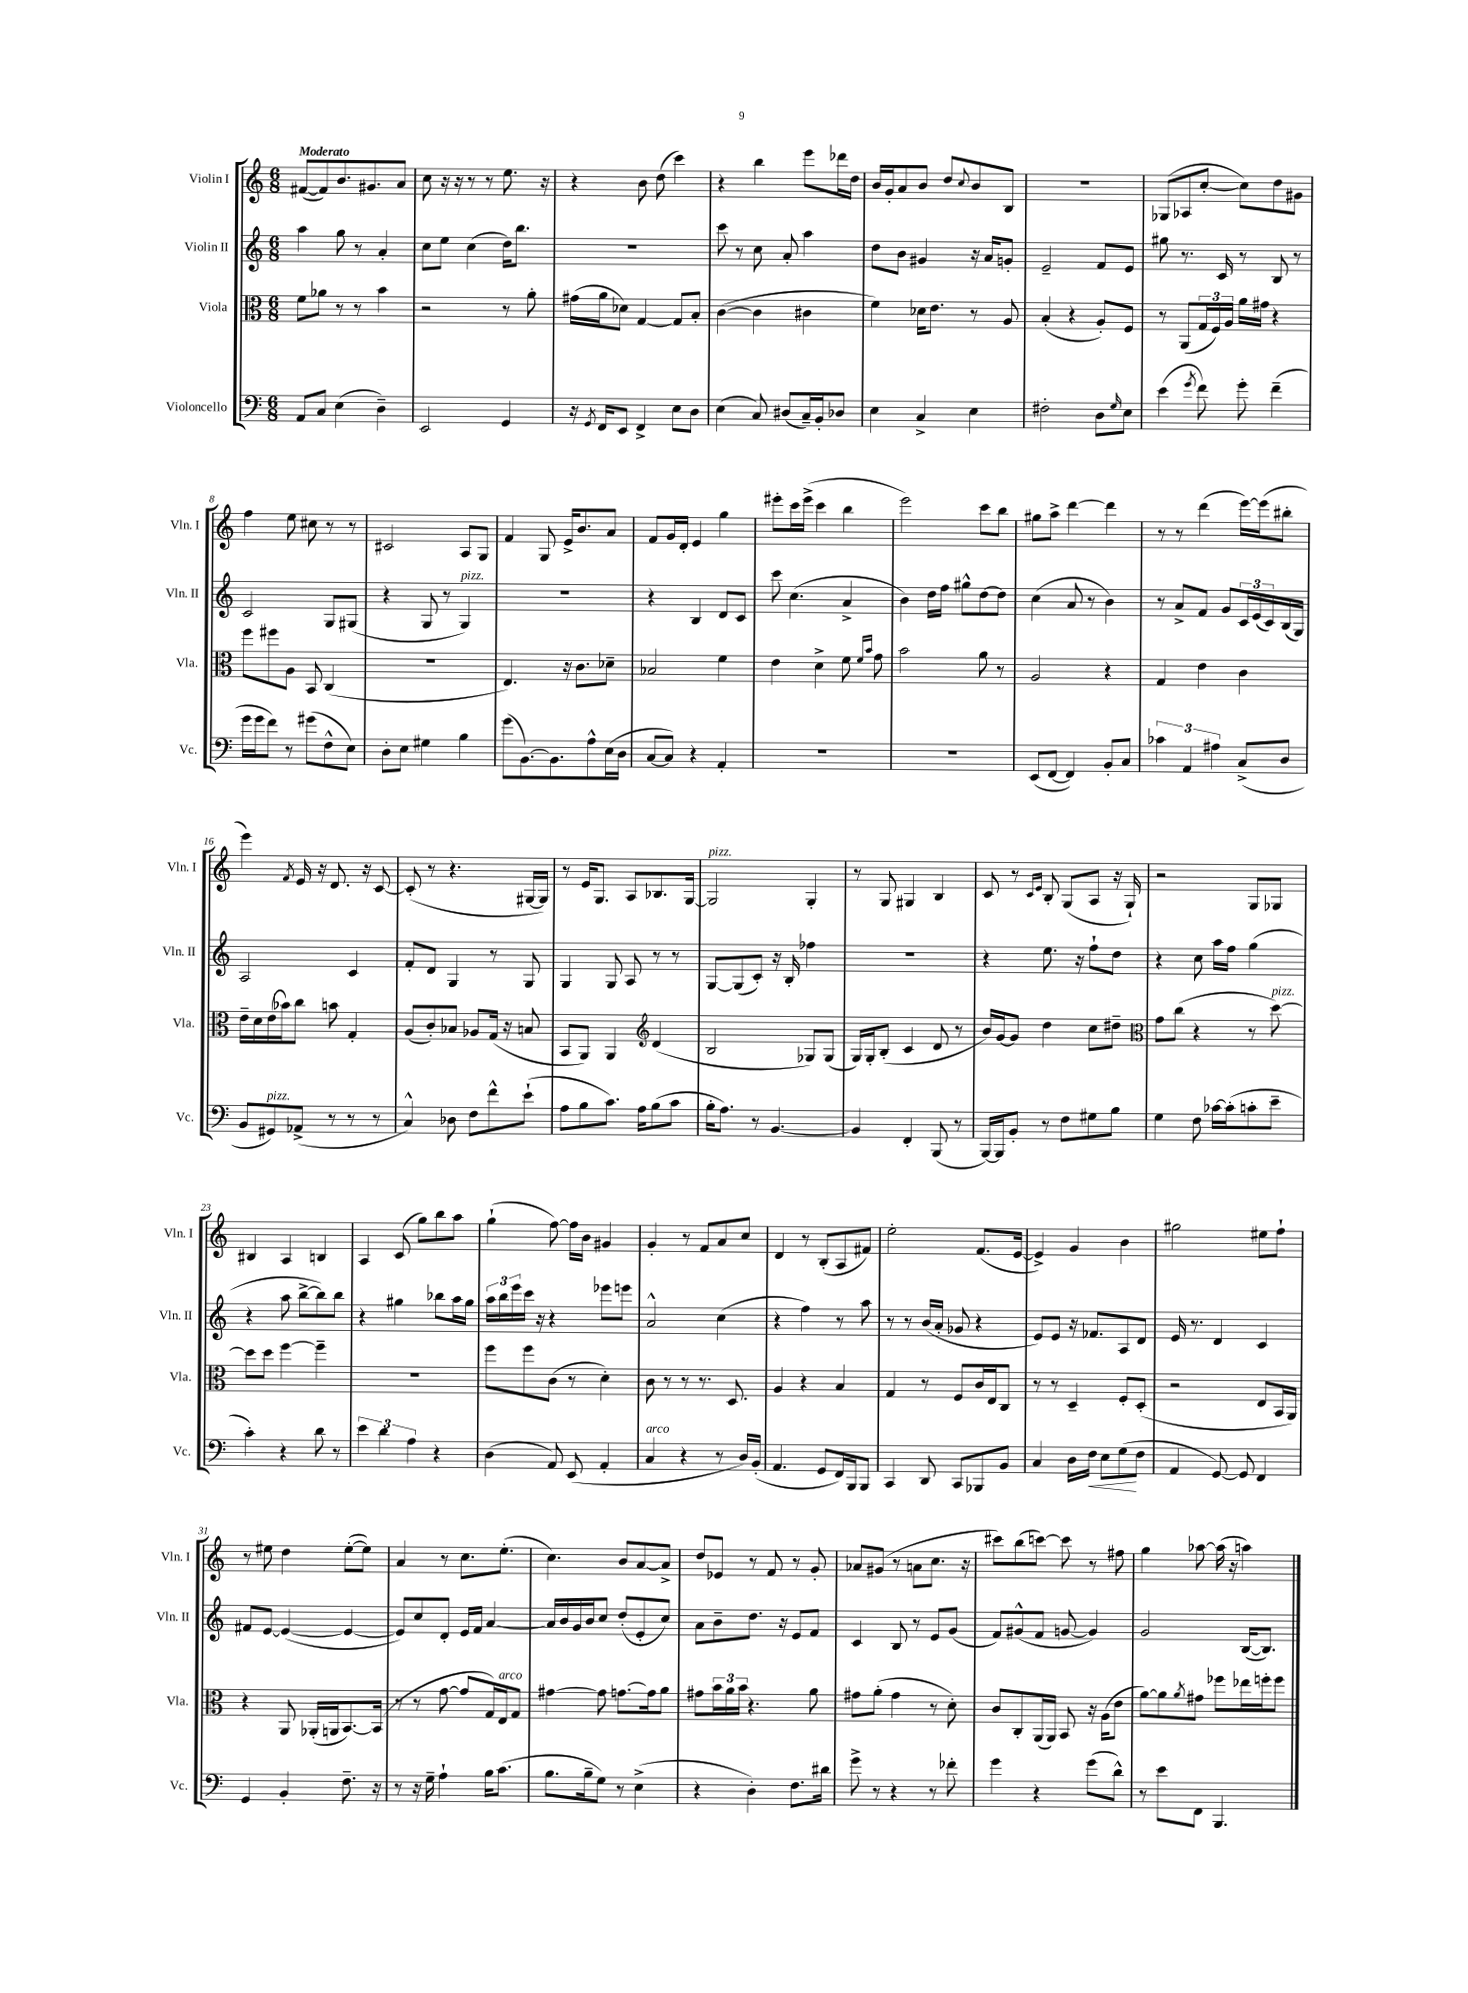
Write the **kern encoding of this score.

**kern	**dynam	**kern	**kern	**kern
*part4	*part4	*part3	*part2	*part1
*staff4	*staff4	*staff3	*staff2	*staff1
*I"Violoncello	*	*I"Viola	*I"Violin II	*I"Violin I
*I'Vc.	*	*I'Vla.	*I'Vln. II	*I'Vln. I
*clefF4	*	*clefC3	*clefG2	*clefG2
*k[]	*	*k[]	*k[]	*k[]
*M6/8	*	*M6/8	*M6/8	*M6/8
=1	=1	=1	=1	=1
!	!	!	!	!LO:TX:a:B:t=Moderato
8AA/L	.	8f\L	4aa\	([8f#X/L
8C/J	.	8a-X\J	.	8f#/])
(4E\	.	8r	8gg\	8.b/
.	.	8r	8r	.
.	.	.	.	8.g#X/
4D~\)	.	4b\	4a'/	.
.	.	.	.	8a/J
=2	=2	=2	=2	=2
2EE/	.	2r	8cc\L	8cc\
.	.	.	8ee\J	16r
.	.	.	.	16r
.	.	.	(4cc\	8r
.	.	.	.	8r
4GG/	.	8r	16dd\KL)	8.ee\
.	.	.	8.bb\J	.
.	.	8a'\	.	.
.	.	.	.	16r
=3	=3	=3	=3	=3
16r	.	(16g#X\LL	2.r	4r
8qGG/	.	.	.	.
16FF/KL	.	16a\J	.	.
8EE/J	.	8d-X\J)	.	.
4FF^/	.	[4G/	.	8b\
.	.	.	.	(8dd\
8E\L	.	8G/L]	.	4ccc\)
8D\J	.	8B'/J	.	.
=4	=4	=4	=4	=4
(4E\	.	([4c\	8ccc\	4r
.	.	.	8r	.
8C/)	.	4c\]	8cc\	4bb\
(8D#X/L	.	.	8a'/	.
16C~/L)	.	4c#X\	4aa\	8eee\L
16BB'/J	.	.	.	.
8D-X/J	.	.	.	16ddd-X\L
.	.	.	.	16dd\JJ
=5	=5	=5	=5	=5
4E\	.	4f\)	8dd\L	16b/LL
.	.	.	.	16g'/J
.	.	.	8b\J	8a/
4C^/	.	16d-X\KL	4g#X/	8b/J
.	.	8.e\J	.	.
.	.	.	.	8dd/L
.	.	.	.	8qqcc/
4E\	.	8r	16r	8b/
.	.	.	16a/KL	.
.	.	8A/	8gn'/J	8B/J
=6	=6	=6	=6	=6
2F#X'\	.	(4B'/	2e~/	2.r
.	.	4r	.	.
8D\L	.	8A'/L)	8f/L	.
16qqG/	.	.	.	.
8E\J	.	8F/J	8e/J	.
=7	=7	=7	=7	=7
(4e\	.	8r	8gg#X\	(8G-X/L
.	.	(8AA/L	8.r	8A-X/
8qg/	.	.	.	.
8f\)	.	24G/L	.	[8cc'/J
.	.	24F/)	.	.
.	.	.	16c/	.
.	.	24A/JJ	.	.
8g'\	.	16a\LL	8r	8cc\L])
.	.	16g#X\JJ	.	.
(4f~\	.	4r	8B/	8dd\
.	.	.	8r	8g#X\J
!!LO:LB:g=z
=8	=8	=8	=8	=8
16g\LL	.	8ff\L	2c/	4ff\
16g\J	.	.	.	.
8f\J)	.	8ff#X\	.	.
8r	.	8A\J	.	8ee\
(8g#X\L	.	8BB/	.	8cc#X\
8F^^\	.	(4C/	8G/L	8r
8E\J)	.	.	(8G#X/J	8r
=9	=9	=9	=9	=9
8D'\L	.	2.r	4r	2c#X/
8E\J	.	.	.	.
4G#X\	.	.	8G/	.
.	.	.	8r	.
!	!	!	!LO:TX:a:i:t=pizz.	!
4B\	.	.	4G/)	8A/L
.	.	.	.	8G/J
=10	=10	=10	=10	=10
(8g\L	.	4.E/)	2.r	4f/
[8.BB\)	.	.	.	.
.	.	.	.	8G/
8.BB\]	.	.	.	.
.	.	16r	.	16e^/KL
.	.	8.c\L	.	8.b/
8A^^\	.	.	.	.
(16E\L	.	8d-X~\J	.	8a/J
16D\JJ	.	.	.	.
=11	=11	=11	=11	=11
[8C/L	.	2B-X/	4r	8f/L
8C/J])	.	.	.	16g/L
.	.	.	.	16d'/JJ
4r	.	.	4B/	4e/
4AA'/	.	4f\	8d/L	4gg\
.	.	.	8c/J	.
=12	=12	=12	=12	=12
2.r	.	4e\	8ccc\	8eee#X'\L
.	.	.	(4.cc\	16ccc\L
.	.	.	.	(16eee#^\JJ
.	.	4d^\	.	4ccc\
.	.	8f\	4a^/	4bb\
.	.	16qqf/LL	.	.
.	.	16qqb/JJ	.	.
.	.	8g\	.	.
=13	=13	=13	=13	=13
2.r	.	2b\	4b\)	2eee\)
.	.	.	16dd\LL	.
.	.	.	16ff\JJ	.
.	.	.	8gg#X^^\L	.
.	.	8a\	[8dd\	8ccc\L
.	.	8r	8dd\J]	8bb\J
=14	=14	=14	=14	=14
(8EE/L	.	2A/	(4cc\	8gg#X\L
[8FF/J	.	.	.	8aa^\J
4FF/])	.	.	8a/	[4ddd\
.	.	.	8r	.
8BB'/L	.	4r	4b\)	4ddd\]
8C/J	.	.	.	.
=15	=15	=15	=15	=15
6c-X\	.	4G/	8r	8r
.	.	.	8a^/L	8r
6AA/	.	.	.	.
.	.	4e\	8f/J	(4ddd\
6A#X\	.	.	.	.
.	.	.	8g/L	.
(8C^/L	.	4c\	24c/L	[16eee\LL)
.	.	.	(24e/	.
.	.	.	.	(16eee\J]
.	.	.	24c/)	.
8D/J	.	.	(16B/	8bb#X'\J
.	.	.	16G/JJ)	.
!!LO:LB:g=z
=16	=16	=16	=16	=16
8BB/L	.	16e~\LL	2A/	4eee\)
.	.	16d\	.	.
!LO:TX:a:i:t=pizz.	!	!	!	!
8GG#X/)	.	(16e\	.	.
.	.	16b-X\J)	.	.
.	.	.	.	8qf/
(8AA-X^/J	.	8cc\J	.	16e/
.	.	.	.	16r
8r	.	8bn\	.	8.d/
8r	.	4G'/	4c/	.
.	.	.	.	16r
8r	.	.	.	[8c/
=17	=17	=17	=17	=17
4C^^/)	.	(8A/L	8f'/L	(8c'/]
.	.	8c'/)	8d/J	8r
8D-X\	.	8B-X/J	4G/	4.r
8F\L	.	8A-X/L	.	.
8f^^\	.	(16G/Jk	8r	.
.	.	16r	.	.
(8e`\J	.	8Bn/	8G/	[16G#X/LL
.	.	.	.	16G#/JJ])
=18	=18	=18	=18	=18
8A\L	.	8BB/L	4G/	8r
8B\	.	8AA/J)	.	16e/KL
.	.	.	.	8.G/J
8.c\J)	.	4AA/	8G/	.
.	.	.	8A/	8A/L
16A\KL	.	.	.	.
*	*	*clefG2	*	*
(8B\	.	(4d/	8r	8.B-X/
8c\J	.	.	8r	.
.	.	.	.	[16G/Jk
=19	=19	=19	=19	=19
!	!	!	!	!LO:TX:a:i:t=pizz.
16B'\KL	.	2B/	[8G/L	2G/]
8.A\J)	.	.	.	.
.	.	.	(8G/]	.
8r	.	.	8c'/J)	.
[4.BB/	.	.	16r	.
.	.	.	16B'/	.
.	.	8G-X/L)	4ff-X\	4G'/
.	.	(8G-/J	.	.
=20	=20	=20	=20	=20
4BB/]	.	16G/LL)	2.r	8r
.	.	16G'/J	.	.
.	.	(8B'/J	.	8G/
4FF'/	.	4c/	.	4G#X/
(8BBB/	.	8d/	.	4B/
8r	.	8r	.	.
=21	=21	=21	=21	=21
[16BBB/LL)	.	16b/LL)	4r	8c/
16BBB/J]	.	[16g/J	.	.
8BB'/J	.	8g/J]	.	8r
.	.	.	.	16qqc/LL
.	.	.	.	16qqe/JJ
8r	.	4dd\	8.ee\	8B'/
8F\L	.	.	.	(8G/L
.	.	.	16r	.
8G#X\	.	8cc\L	8ff`\L	8A/J
8B\J	.	8dd#X~\J	8dd\J	16r
.	.	.	.	16G`/)
=22	=22	=22	=22	=22
*	*	*clefC3	*	*
4G\	.	8g\L	4r	2r
.	.	(8cc\J	.	.
8F\	.	4r	8cc\	.
[16c-X\LL	.	.	16aa\LL	.
(16c-'\J]	.	.	16ff\JJ	.
8cn'\	.	8r	(4gg\	8G/L
!	!	!LO:TX:a:i:t=pizz.	!	!
8e~\J	.	[8dd\)	.	8G-X/J
!!LO:LB:g=z
=23	=23	=23	=23	=23
4c'\)	.	8dd\L]	4r	4B#X/
.	.	8dd\J	.	.
4r	.	[4ff\	8aa\	4A/
.	.	.	[8bb^\L	.
8d\	.	4ff~\]	8bb\])	4Bn/
8r	.	.	8bb\J	.
=24	=24	=24	=24	=24
6e\	.	2.r	4r	4A/
6d\	.	.	.	.
.	.	.	4gg#X\	(8c/
6A\	.	.	.	.
.	.	.	.	8gg\L)
4r	.	.	8bb-X\L	8bb\
.	.	.	16aa\L	8aa\J
.	.	.	16gg#\JJ	.
=25	=25	=25	=25	=25
(4D\	.	8ff\L	24aa\LL	(4gg`\
.	.	.	24bb\	.
.	.	.	24eee\	.
.	.	8ff\	16ccc\JJ	.
.	.	.	16r	.
8AA/)	.	(8c\J	4r	[8ff\)
(8EE/	.	8r	.	16ff\LL]
.	.	.	.	16b\JJ
4AA'/	.	4d'\)	8eee-X\L	4g#X/
.	.	.	8eeen\J	.
=26	=26	=26	=26	=26
!LO:TX:a:i:t=arco	!	!	!	!
4C/	.	8c\	2a^^/	4g'/
.	.	8r	.	.
4r	.	8r	.	8r
.	.	8.r	.	8f/L
8r	.	.	(4cc\	8a/
.	.	8.D/	.	.
16D/LL)	.	.	.	8cc/J
(16BB'/JJ	.	.	.	.
=27	=27	=27	=27	=27
4.AA/	.	4A/	4r	4d/
.	.	4r	4ff\)	8r
8GG/L	.	.	.	(8B'/L
16FF/L)	.	4B/	8r	8A/
16BBB/J	.	.	.	.
8BBB/J	.	.	8aa\	8f#X/J)
=28	=28	=28	=28	=28
4CC/	.	4G/	8r	2ee'\
.	.	.	8r	.
8DD/	.	8r	(16b/LL	.
.	.	.	16a'/JJ	.
8CC/L	.	8F/L	8g-X/	.
8BBB-X/	.	16c/L	4r	(8.f/L
.	.	16E/J	.	.
8BB/J	.	8C/J	.	.
.	.	.	.	[16e/Jk
=29	=29	=29	=29	=29
4C/	.	8r	8e/L)	4e^/])
.	.	8r	8e/J	.
16D\LL	.	4D~/	16r	4g/
!	!LO:HP:b	!	!	!
16F\JJ	<	.	8.f-X/L	.
8E\L	.	.	.	.
(8G\	.	8F'/L	8A/	4b\
8F\J	[	(8D'/J	8d/J	.
=30	=30	=30	=30	=30
4AA/	.	2r	16e/	2gg#X\
.	.	.	8.r	.
[8GG/)	.	.	4d/	.
8GG/]	.	.	.	.
4FF/	.	8E/L	4c/	8ee#X\L
.	.	16BB/L	.	8ff`\J
.	.	16AA/JJ)	.	.
!!LO:LB:g=z
=31	=31	=31	=31	=31
4GG/	.	4r	8f#X/L	8r
.	.	.	[8e/J	8ee#X\
4BB'/	.	8AA/	(4e/_	4dd\
.	.	(16AA-X'/LL	.	.
.	.	16AAn/J	.	.
8.F~\	.	[8.BB/)	4e/_	([8ee#'\L
.	.	.	.	8ee#\J])
16r	.	(16BB/Jk]	.	.
=32	=32	=32	=32	=32
8r	.	8r	8e/L])	4a/
16r	.	8r	8cc/	.
16G~\	.	.	.	.
4A`\	.	[8g\	8d'/J	8r
.	.	8g/L]	16e/LL	8.cc\L
.	.	.	16f/JJ	.
16B\KL	.	16G/L)	[4a/	.
!	!	!LO:TX:a:i:t=arco	!	!
(8.c\J	.	16E/J	.	(8.ee'\J
.	.	8G/J	.	.
=33	=33	=33	=33	=33
8.B\L	.	[4g#X\	16a/LL]	4.cc\)
.	.	.	16b/	.
.	.	.	16g/	.
16B~\k	.	.	16b/J	.
8G\J)	.	8g#\]	8cc/J	.
8r	.	[8.gn\L	(8dd'/L	8b/L
(4E^\	.	.	8e'/	[8a/
.	.	16g\k]	.	.
.	.	8a\J	8cc/J)	8a^/J]
=34	=34	=34	=34	=34
4r	.	8g#X\L	8a\L	8dd/L
.	.	24b\L	8b~\	8e-X/J
.	.	24a\	.	.
.	.	24b\JJ	.	.
4D'\)	.	4.r	8.dd\J	8r
.	.	.	.	8f/
.	.	.	16r	.
8.F\L	.	.	8e/L	8r
.	.	8a\	8f/J	8g'/
16d#X\Jk	.	.	.	.
=35	=35	=35	=35	=35
8g^\	.	8g#X\L	4c/	8a-X/L
8r	.	(8a'\J	.	(8g#X/J
4r	.	4g#\	8B/	8r
.	.	.	8r	8an\L
8r	.	8r	8e/L	8.cc\J
8f-X'\	.	8d'\)	(8g/J	.
.	.	.	.	16r
=36	=36	=36	=36	=36
4g\	.	8c/L	8f/L)	8ccc#X\L)
.	.	8C'/	(8g#X^^/	(8bb\
4r	.	(16AA/L	8f/J	[8cccn\J)
.	.	16AA/JJ)	.	.
.	.	8BB/	[8gn/	8ccc\]
(8g\L	.	16r	4g/])	8r
.	.	(16A\KL	.	.
8d^^\J)	.	8e\J	.	8ff#X\
=37	=37	=37	=37	=37
8r	.	[8a\L)	2g/	4gg\
8e\L	.	8a\]	.	.
.	.	8qa/	.	.
8FF\J	.	8g#X\J	.	[8aa-X\
4.BBB/	.	8ff-X\L	.	(16aa-\]
.	.	.	.	16r
.	.	16ee-X\L	([16B/KL	4aan\)
.	.	16ffn'\J	8.B/J])	.
.	.	8ff\J	.	.
==	==	==	==	==
*-	*-	*-	*-	*-
